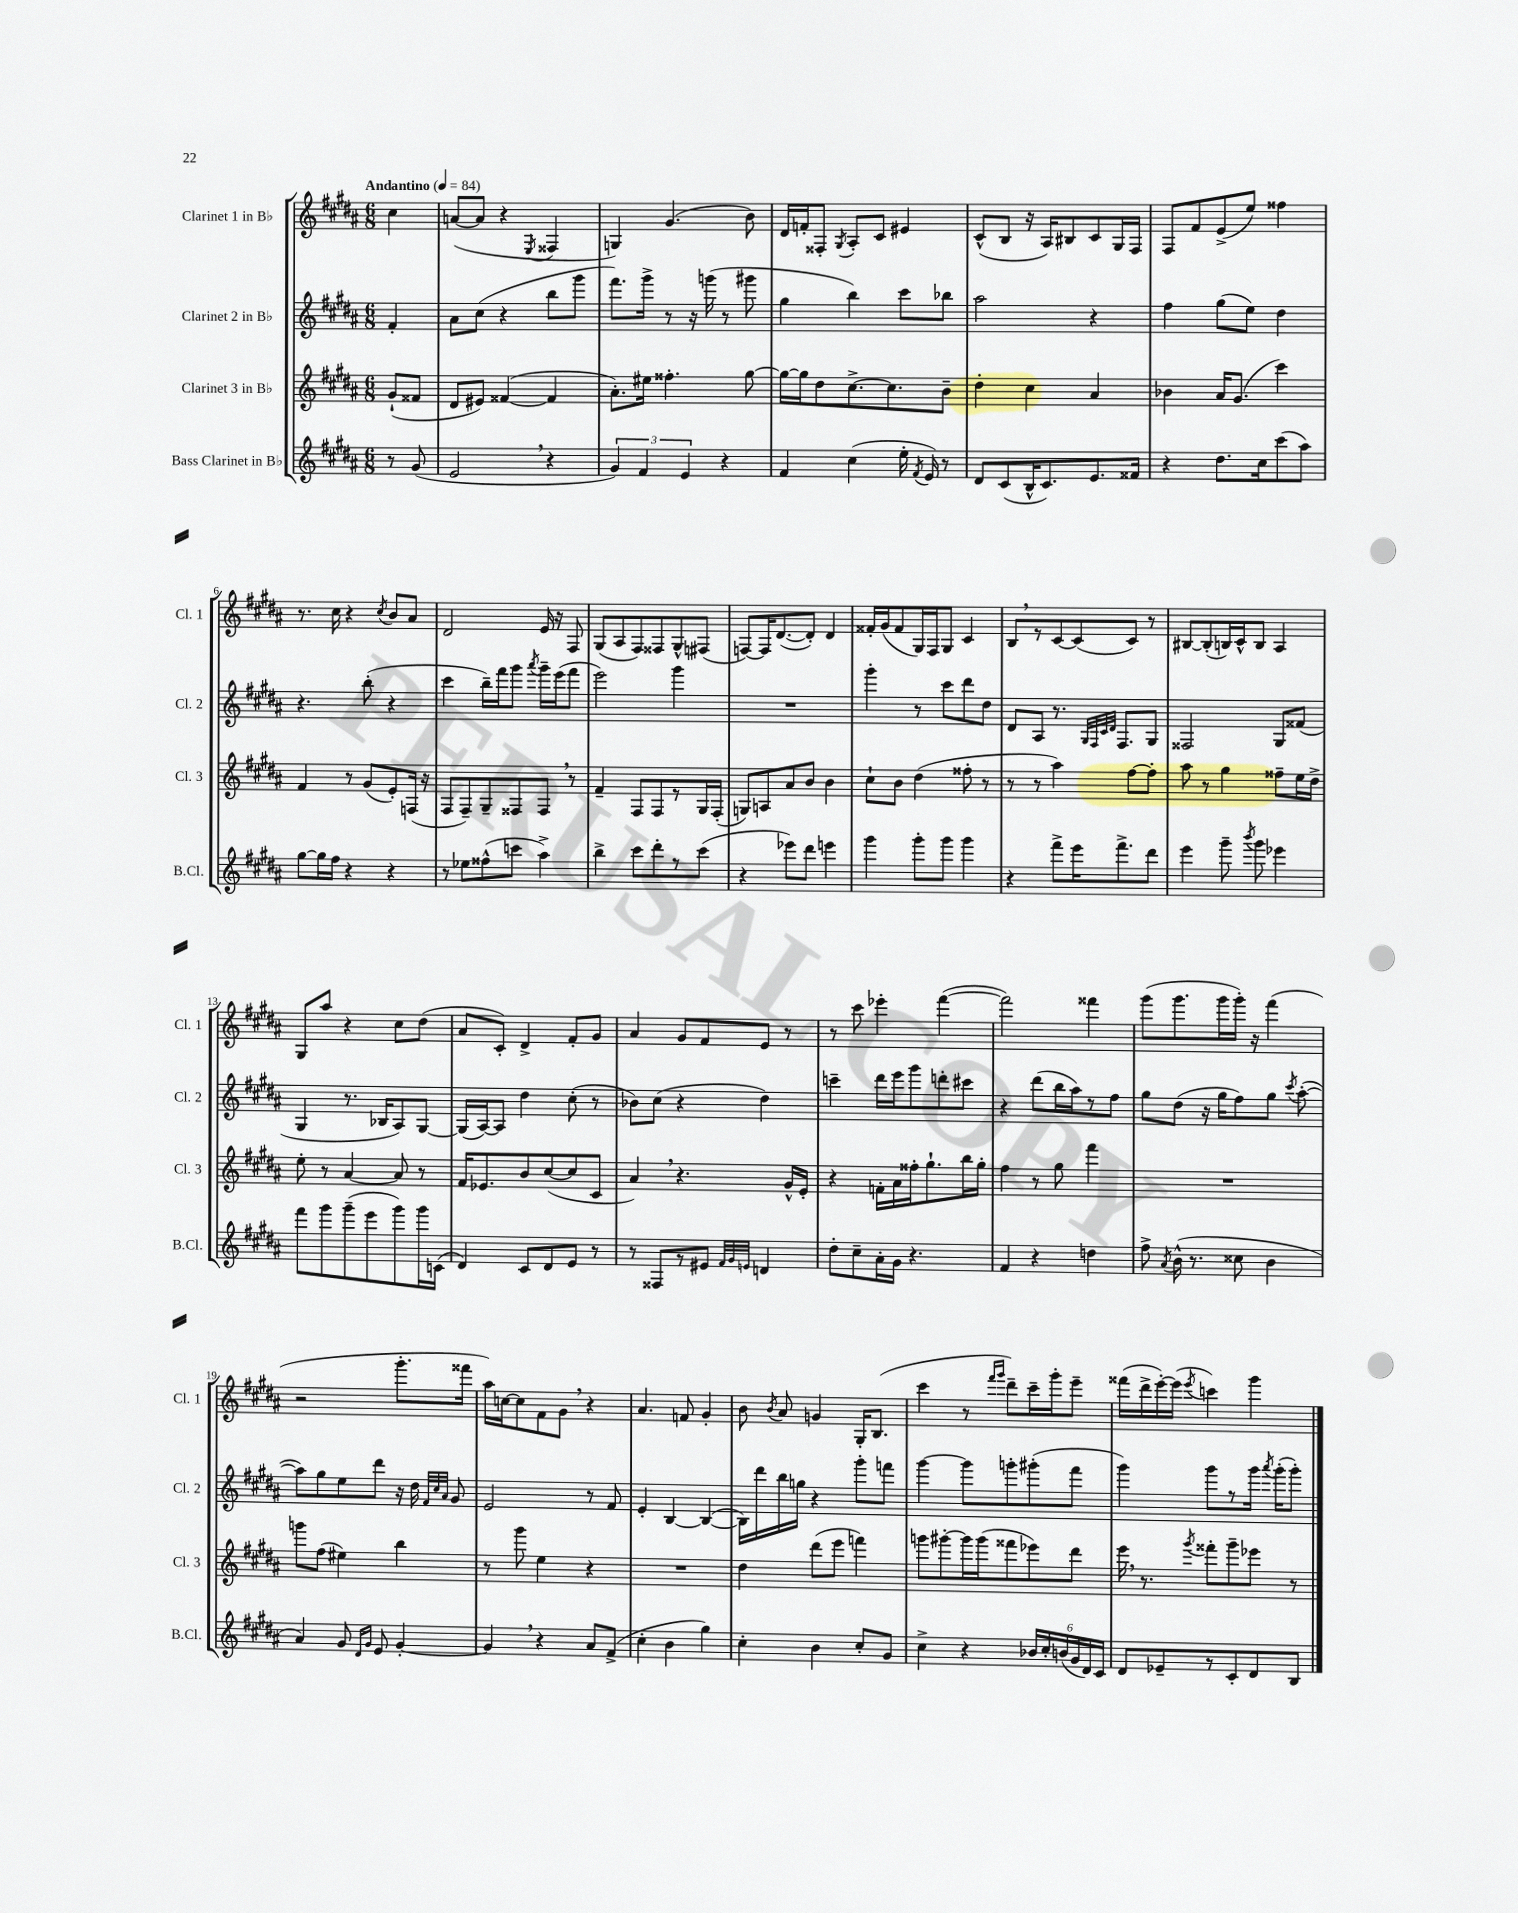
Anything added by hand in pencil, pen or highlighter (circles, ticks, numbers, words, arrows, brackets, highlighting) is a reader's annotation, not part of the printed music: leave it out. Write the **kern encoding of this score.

**kern	**kern	**kern	**kern
*staff4	*staff3	*staff2	*staff1
*clefG2	*clefG2	*clefG2	*clefG2
*k[f#c#g#d#a#]	*k[f#c#g#d#a#]	*k[f#c#g#d#a#]	*k[f#c#g#d#a#]
*M6/8	*M6/8	*M6/8	*M6/8
*MM84	*MM84	*MM84	*MM84
8r	(8g#`/L	4f#'/	4cc#\
(8g#/	8f##/J	.	.
=	=	=	=
2e/	8d#/L	8a#\L	([8a/L
.	8e#/J)	(8cc#\J	8a/]J
.	([4f##/	4r	4r
.	.	.	8qE/
4r	4f##/]	8bb\L	4F##/
.	.	8ggg#\J	.
=	=	=	=
6g#/)	8.a#'\L)	8.fff#\L)	4G/)
6f#/	.	.	.
.	16ee#\Jk	16ggg#^\Jk	.
.	4.ff##'\	8r	(4.g#/
6e/	.	.	.
.	.	16r	.
.	.	(16ggg\	.
4r	.	8r	.
.	[8gg#\	8ggg#\	8b\)
=	=	=	=
4f#/	16gg#\_LL	4gg#\	16d#/LL
.	16gg#\]J	.	16f'/J
.	8dd#\	.	8F##'/J
.	.	.	8qG#/
(4cc#\	[8.cc#^\	4bb\)	8A#'/L
.	.	.	8c#/J
.	8.cc#\]	.	.
16ee'\	.	8ccc#\L	4e#/
8qf#/	.	.	.
16e/)	.	.	.
8r	8b~\J	8bb-\J	.
=	=	=	=
8d#/L	4dd#'\	2aa#\	(8c#^^/L
(8c#/	.	.	8B/J
16B^^/K	4cc#\	.	16r
8.c#/)	.	.	16A#/LK)
.	.	.	8B#/
8.e/	4a#/	4r	8c#/
.	.	.	16G#/L
16f##/Jk	.	.	16F#/JJ
=	=	=	=
4r	4b-\	4ff#\	8F#/L
.	.	.	8f#/
8.dd#\L	16a#/LK	(8gg#\L	(8e^/
.	(8.g#/J	.	.
.	.	8ee\J)	8ee/J)
16cc#\k	.	.	.
(8ccc#\	4ccc#\)	4dd#\	4ff##\
8aa#\J)	.	.	.
=	=	=	=
[8gg#\L	4f#/	4.r	8.r
16gg#\]L	.	.	.
16ff#\JJ	.	.	16cc#\
4r	8r	.	4r
.	(8g#/L	(8bb'\	.
.	.	.	8qcc#/
4r	8e'/)	4r	8b/L
.	(16F/Jk	.	8a#/J
.	16r	.	.
=	=	=	=
8r	8F#/L	4ccc#\	2d#/
8ee-\L	8F#~/)	.	.
(8ff##^^\	8G#~/	16bb~\LL)	.
.	.	16fff#\J	.
8ccc\J	8F##/	8ggg#\J	.
.	.	8qaaa#/	.
4aa#^\)	8F##/J	16ggg#~\LL	16e/
.	.	(16eee\J	16r
.	8r	8fff#\J	8F#/
=	=	=	=
4bb^\	4f#~/	2eee\)	(8G#/L
.	.	.	8A#/
8ccc#\L	8F#/L	.	8F#/)
8ddd#'\	8F#/	.	8F##/
8r	8r	4ggg#\	8G#^^/
(8ccc#\J	16G#/L	.	(8F#/J
.	(16F#'/JJ	.	.
=	=	=	=
4r	8G/L)	2.r	[8F/L)
.	8A/	.	16F/]K
.	.	.	([8.d#/
8eee-\L)	8a#/	.	.
8ddd#\J	8b/J	.	8d#'/]J)
4eee\	4b\	.	4d#/
=	=	=	=
4ggg#\	8cc#`\L	4ggg#'\	16f##'/LL
.	.	.	(16g#/J
.	8b\J	.	8f##/
8ggg#'\L	(4dd#\	8r	16G#/L)
.	.	.	16F#/J
8ggg#\J	.	8ccc#\L	8G#/J
4ggg#\	8ff##'\	8ddd#\	4c#/
.	8r	8dd#\J	.
=	=	=	=
4r	8r	8d#/L	8B/L
.	8r	8A#/J	8r
8fff#^\L	4aa#\)	8.r	[8c#/
16eee\K	.	.	(8c#/]
.	.	32qqG#/LLL	.
.	.	32qqF#/	.
.	.	32qqc#/	.
.	.	32qqd#/JJJ	.
8.fff#^\	.	8.F#/L	.
.	[8ff#\L	.	8c#/J)
8ddd#\J	8ff#'\]J	8G#/J	8r
=	=	=	=
4eee\	8aa#\	2F##/	[8B#/L
.	8r	.	(8B#'/]
8ggg#~\	4gg#\	.	16B/L)
.	.	.	16c#^^/J
8qbbb/	.	.	.
8ggg#\	.	.	8B/J
4eee-\	8ff##~\L	8G#/L	4A#/
.	16ee\L	(8f##/J	.
.	16dd#^\JJ	.	.
=	=	=	=
8fff#\L	8ee'\	4G#/	8G#/L
8ggg#\	8r	.	8aa#/J
(8ggg#~\	[4a#/	8.r	4r
8eee\	.	.	.
.	.	16B-/LK	.
8ggg#\)	8a#/]	8A#/)	8cc#\L
16ggg#\L	8r	[8G#/J	(8dd#\J
(16c\JJ	.	.	.
=	=	=	=
4d#/)	16f#/LK	(16G#/]LL	8a#/L
.	8.e-/	[16A#/J)	.
.	.	8A#/]J	8c#'/J)
8c#/L	8b/	4dd#\	4d#^/
8d#/	([8cc#/	.	.
8e/J	8cc#/]	(8cc#'\	8f#'/L
8r	8c#/J	8r	8g#/J
=	=	=	=
8r	4a#/)	8b-\L)	4a#/
8F##/L	.	(8cc#\J	.
8r	4.r	4r	8g#/L
8e#/J	.	.	8f#/
32qqf#/LLL	.	.	.
32qqg#/	.	.	.
32qqe/JJJ	.	.	.
4d/	.	4dd#\)	8e/J
.	16g#^^/LL	.	8r
.	16e'/JJ	.	.
=	=	=	=
8dd#'\L	4r	4ccc~\	8r
8cc#~\	.	.	8ccc#\
16a#'\L	16f'\LL	16ddd#\LL	4eee-'\
16g#\JJ	16a#\	16eee\J	.
4.r	16ff##'\J	8ggg#\	.
.	8.gg#`\	.	.
.	.	8ddd'\	([4fff#\
.	16bb\L	8ccc#\J	.
.	16gg#'\JJ	.	.
=	=	=	=
4f#/	4ff#\	4r	2fff#\])
4r	8r	(8ddd#\L	.
.	8gg#\	16bb\L	.
.	.	16aa#\J)	.
4dd\	4fff#\	8r	4fff##\
.	.	8ff#\J	.
=	=	=	=
8ff#^\	2.r	8gg#\L	(8ggg#\L
8qa#/	.	.	.
(16b^^\	.	(8dd#\J	8.ggg#\
8.r	.	.	.
.	.	16r	.
.	.	16gg#\LK	16ggg#\L
8cc##\	.	8ff#\)	16ggg#'\JJ)
.	.	.	16r
4b\	.	8gg#\J	(4fff#\
.	.	8qccc#/	.
.	.	([8aa#'\	.
=	=	=	=
4a#/)	8ggg\L	8aa#\]L)	2r
.	(8ff#\J	8gg#\	.
8g#/	4ee#\)	8ee\	.
16qqd#/LL	.	.	.
16qqg#/JJ	.	.	.
8e/	.	8ddd#\J	.
[4g#'/	4bb\	16r	8.ggg#'\L
.	.	16dd#\	.
.	.	32qqf#/LLL	.
.	.	32qqcc#/	.
.	.	32qqa#/JJJ	.
.	.	8g#/	.
.	.	.	16fff##\Jk
=	=	=	=
4g#/]	8r	2e/	16aa#\LL)
.	.	.	[16cc\J
.	8ggg#\	.	8cc\]
4r	4ee\	.	8f#\
.	.	.	8g#\J
8a#/L	4r	8r	4r
(8f#^/J	.	8f#/	.
=	=	=	=
4cc#'\	2.r	4e'/	4.a#/
4b\	.	[4B/	.
.	.	.	8f/
4gg#\)	.	(4B/_	4g#'/
=	=	=	=
4cc#'\	4dd#\	16B\]LL)	8b\
.	.	16ddd#\	.
.	.	.	8qb/
.	.	16bb\	8a#/
.	.	16gg\JJ	.
4b\	(8ddd#\L	4r	4g/
.	8eee\J	.	.
8cc#'/L	4fff\)	8ggg#'\L	16G#'/LK
.	.	.	(8.B/J
8g#/J	.	8fff\J	.
=	=	=	=
4cc#^\	8ggg\L	[4ggg#\	4ccc#\
.	[8ggg#'\	.	.
4r	16ggg#\]L	8ggg#\]L	8r
.	(16ggg#\J	.	.
.	.	.	16qqfff#/LL
.	.	.	16qqggg#/JJ
.	8fff##\	8ggg'\	8ddd#~\L)
24b-/LL	8eee-\)	(8ggg#'\	16ccc#~\L
24cc#'/	.	.	.
.	.	.	16ggg#'\J
(24b/	.	.	.
24g#/	8ddd#\J	8fff#\J	8eee~\J
24d#/)	.	.	.
24c#/JJ	.	.	.
=	=	=	=
8d#/L	16eee\	4ggg#\)	(16fff##\LL
.	8.r	.	16ddd#^\
8e-~/	.	.	[16eee'\)
.	.	.	(16eee\]JJ
.	8qggg#/	.	8qeee/
8r	8fff##'\L	8ggg#\L	4ccc\)
8c#'/	8ggg#~\	8r	.
8d#/	8eee-\J	16ggg#\Jk	4ggg#\
.	.	8qaaa#/	.
.	.	(16ggg#'\LK	.
8B/J	8r	8ggg#'\J)	.
==	==	==	==
*-	*-	*-	*-
